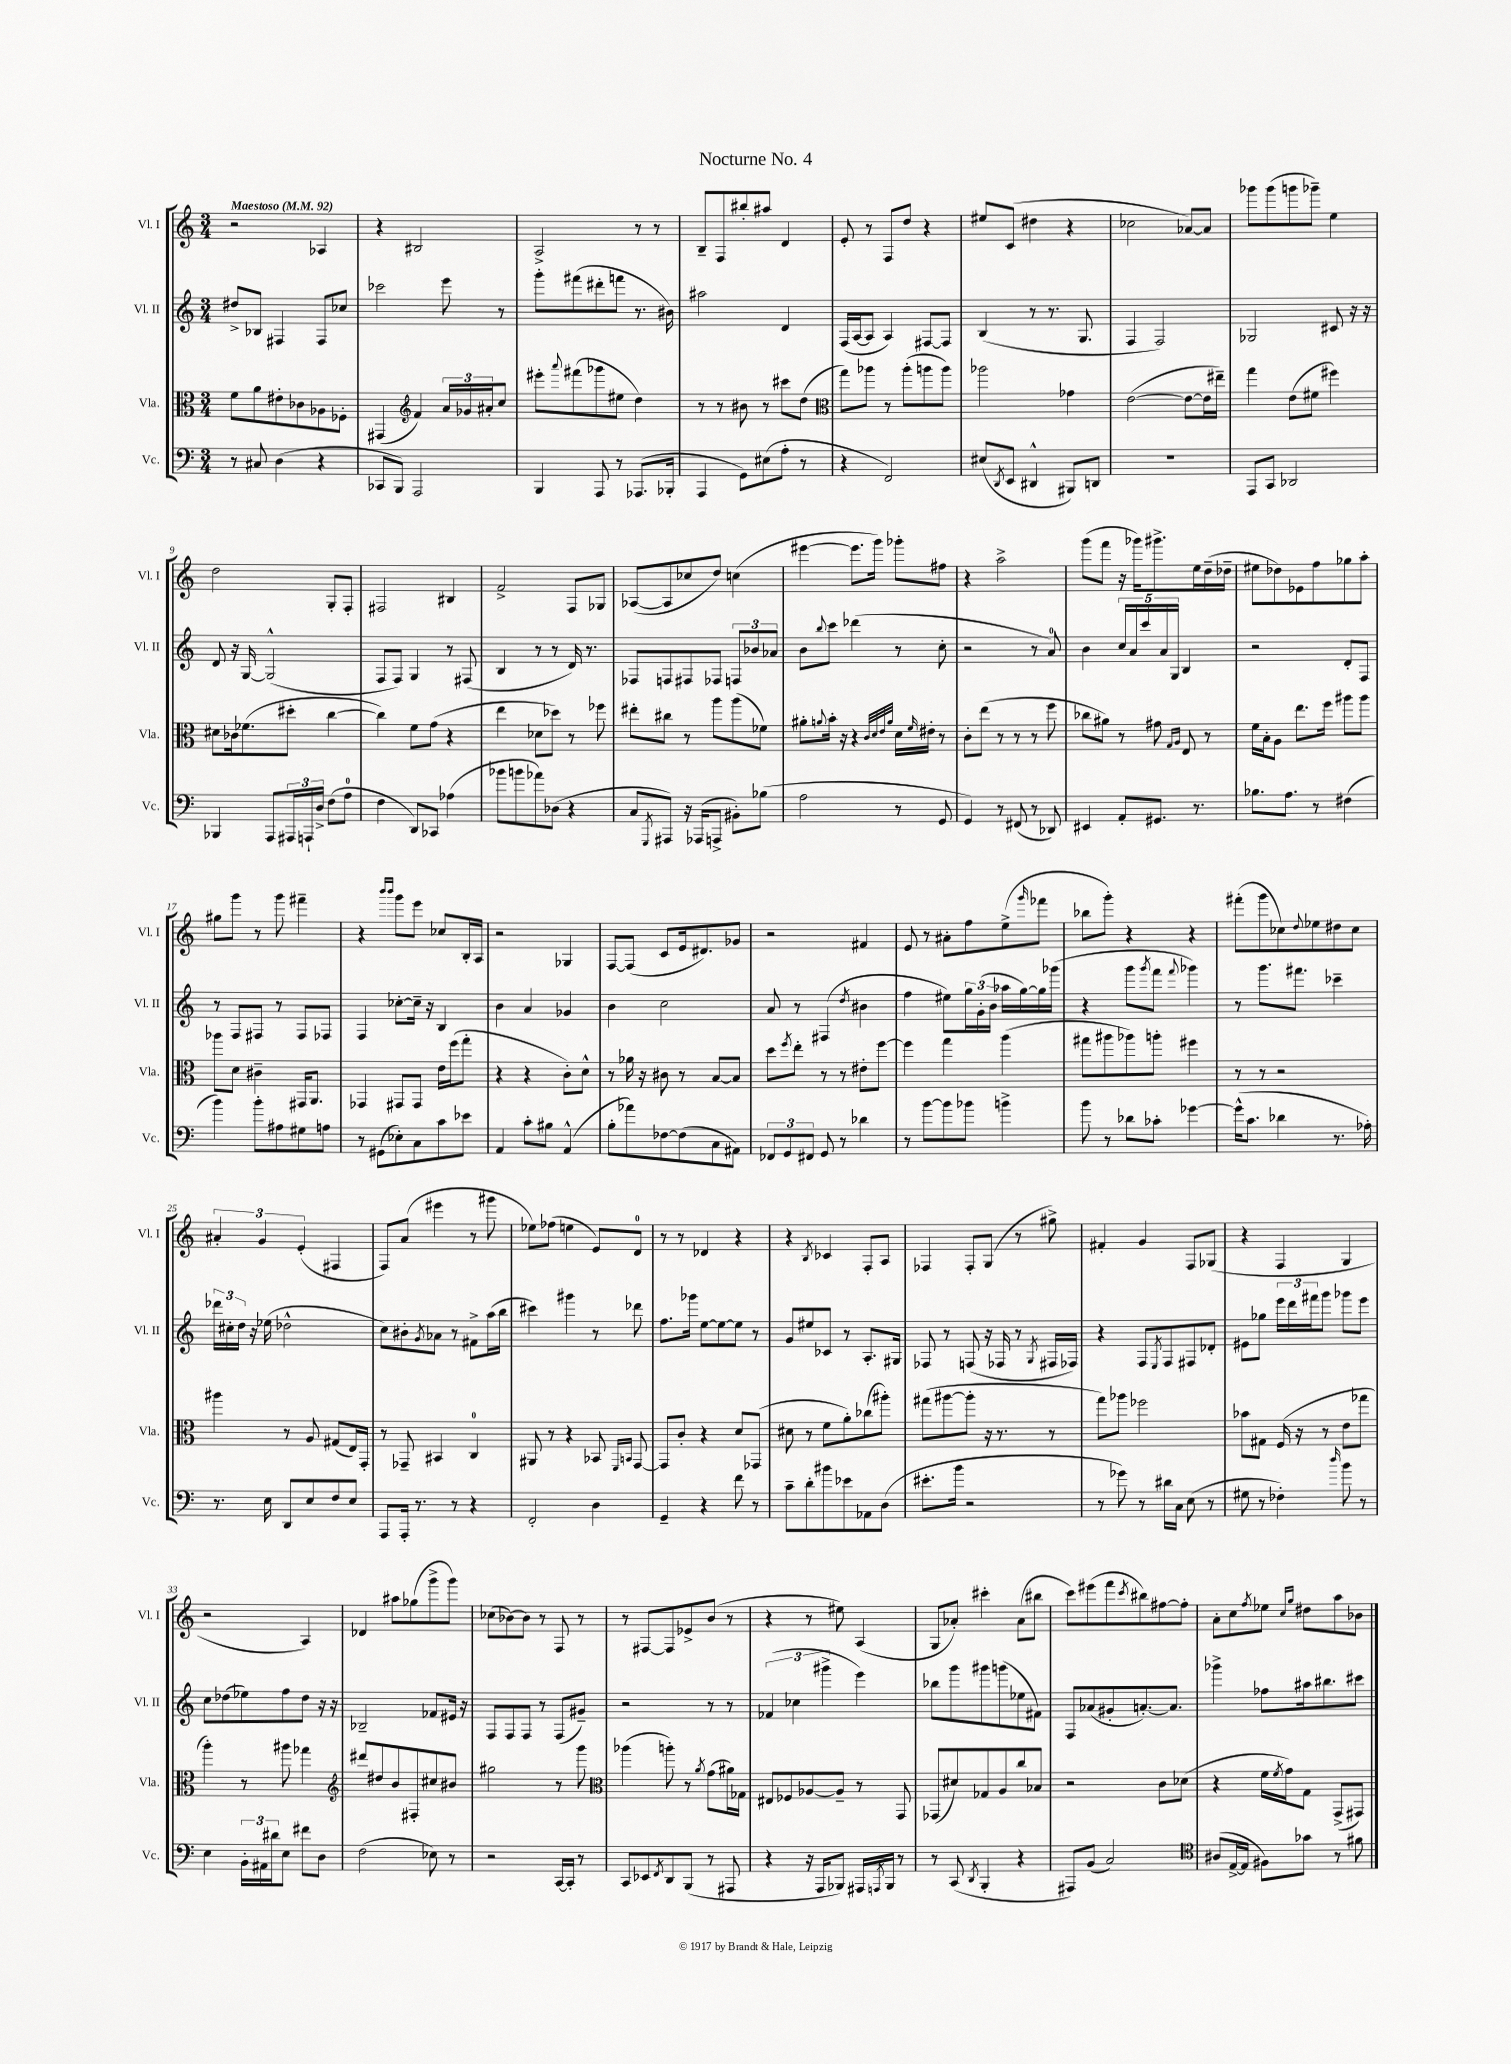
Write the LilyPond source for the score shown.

\header { title = "Nocturne No. 4" }
<<
\new StaffGroup <<
\new Staff = "s0" \with { instrumentName = "Vl. I" shortInstrumentName = "Vl. I" } {
    \clef treble \key c \major \numericTimeSignature \time 3/4 \tempo "Maestoso" 4 = 92
    r2 aes4 |
    r4 bis2 |
    a2-> r8 r8 |
    b8-- f8 bis''8-. ais''8 d'4 |
    e'8-. r8 f8 d''8 r4 |
    eis''8 c'8( dis''4 r4 |
    ces''2 aes'8~) aes'8 |
    ges'''8 ges'''8( g'''8 ges'''8--) e''4 |
    d''2 g8-. f8-. |
    fis2 bis4 |
    f'2-> f8 ges8 |
    aes8~( aes8 ces''8 d''8) c''4( |
    eis'''4~ eis'''8. g'''16) ges'''8-. fis''8 |
    r4 a''2-> |
    g'''8( f'''8 r16 ges'''16) gis'''8.-> e''16 d''16--( des''16-- |
    eis''8 des''8) ees'8 f''8 ges''8 a''8-. |
    gis''8 g'''8 r8 g'''8 fis'''4-- |
    r4 \grace { b'''16 b'''16 } g'''8 e'''8 ces''8 b16-. a16 |
    r2 ges4 |
    f8~ f8( c'8 e'16 dis'8.) ges'8 |
    r2 fis'4 |
    e'8 r8 ais'8-. f''8 e''8->( \grace { g'''16 } fes'''8 |
    bes''8 g'''8-.) r4 r4 |
    fis'''8-.( g'''8 ces''8) \appoggiatura { d''8 } ees''8 dis''8 ces''8 |
    \tuplet 3/2 { ais'4-. g'4 e'4-.( } fis4 |
    f8) a'8( eis'''4 r8 gis'''8 |
    ees''8) fes''8( e''4 e'8) d'8-0 |
    r8 r8 des'4 r4 |
    r4 \acciaccatura { b8 } ces'4 f8-. a8 |
    fes4 fes8-. g8( r8 gis''8->) |
    fis'4-. g'4 f8 ges8( |
    r4 f4 g4 |
    r2 a4) |
    des'4 ais''8 ges''8( g'''8-> g'''8) |
    ces''8( bes'8~) bes'8 r8 f8 r8 |
    r8 fis8~ fis8 ees'8-> b'8( r8 |
    r4 r8 eis''8) a4( |
    g8 aes'8-.) cis'''4-. aes'8( bis''8 |
    c'''8) eis'''8( f'''8 \acciaccatura { c'''8 } bis''8) fis''8~ fis''8-. |
    a'8-. c''8 \acciaccatura { f''8 } ees''8 \grace { c''16 g''16 } dis''8 a''8 bes'8 \bar "|." |
}
\new Staff = "s1" \with { instrumentName = "Vl. II" shortInstrumentName = "Vl. II" } {
    \clef treble \key c \major \numericTimeSignature \time 3/4
    dis''8-> bes8 fis4 fis8 ces''8 |
    ces'''2 e'''8 r8 |
    g'''8-. fis'''8( dis'''8-. f'''8 r8. bis'16) |
    ais''2 d'4 |
    f16( a16~ a8 a4) fis8~ fis8 |
    b4( r8 r8. g8. |
    f4 f2) |
    ges2 cis'8 r16 r16 |
    d'8 r16 g16~ g2-^( |
    f8 f8) g4 r8 fis8( |
    b4 r8 r8 d'16) r8. |
    fes8 f8 fis8 fes8 \tuplet 3/2 { f8 bes'8 aes'8 } |
    b'8 \appoggiatura { b''8 } c'''8 des'''4( r8 c''8-. |
    r2 r8 a'8-0) |
    b'4 \tuplet 5/4 { c''16 a'16 c'''16 a'16 g16 } b4 |
    r2 d'8-. f8 |
    r8 f8 fis8 r8 fis8 fes8 |
    f4 ces''8~-. ces''16-- r16 b4 |
    b'4 a'4 ges'4 |
    b'4 c''2 |
    a'8 r8 fis4( \acciaccatura { d''8 } bis'4 |
    f''4 eis''8) \tuplet 3/2 { g''16 g'16-.( b'16 } aes''16 g''16~) g''16 ges'''16( |
    r4 g'''8 \acciaccatura { g'''8 } f'''8 \appoggiatura { f'''8 } ges'''4) |
    r8 g'''8. fis'''8. ces'''4-- |
    \tuplet 3/2 { des'''16 cis''16-. d''16 } r16 ees''16( des''2-^ |
    c''8) bis'8-. \acciaccatura { g'8 } aes'8 r8 fis'8-> a''16( b''16 |
    cis'''4) gis'''4 r8 des'''8 |
    f''8. ges'''16 e''8~ e''8~ e''8 r8 |
    g'8 eis''8 ces'8 r8 a8.-. gis16 |
    fes8 r8 f8( r16 fes16 r8 \acciaccatura { g8 } fis16 fes16) |
    r4 f8 \acciaccatura { e8 } f8 fis8 des'8-. |
    eis'8 ges''8 \tuplet 3/2 { e'''16 d'''16 fis'''16 } g'''8 ges'''8 e'''8 |
    c''8 des''8( ees''8) f''8 des''8 r16 r16 |
    bes2-- fes'8 eis'16 r16 |
    f8 f8 f8 r8 f8( gis'8--) |
    r2 r8 r8 |
    \tuplet 3/2 { fes'4( ces''4 gis'''4-> } e'''4) |
    bes''8 g'''8 gis'''8 g'''8( ees''8 fis'8) |
    f8 aes'8( gis'8-. a'8.~-.) a'8. |
    ges'''4-> fes''8 ais''16 bis''8. cis'''8 \bar "|." |
}
\new Staff = "s2" \with { instrumentName = "Vla." shortInstrumentName = "Vla." } {
    \clef alto \key c \major \numericTimeSignature \time 3/4
    f'8 a'8 eis'8-. ces'8 aes8 fes8-. |
    gis,4( \clef treble f'4) \tuplet 3/2 { a'16 ges'16 ais'16-. } c''8 |
    eis'''8-. \appoggiatura { a'''8 } fis'''8( ges'''8 eis''8 d''4) |
    r8 r8 bis'8 r8 cis'''8 d''8( |
    \clef alto g''8) aes''8 r8 aes''8-.( a''8 a''8) |
    aes''2 ges'4 |
    e'2~( e'8~ e'16 eis''16--) |
    g''4 e'8( fis'8 fis''4) |
    dis'8 ces'16 fes'8.( dis''8-. c''4~ |
    c''4) f'8 g'8( r4 |
    e''4 des'8 des''8) r8 fes''8 |
    eis''8-. cis''8 r8 a''8 a''8( fes'8) |
    ais'8-. \appoggiatura { a'8 } b'16-. r16 r4 \grace { c'32 d'32 e'32 a'32 } d'16 \grace { f'16 } eis'16-. r8 |
    c'8-. e''8( r8 r8 r8 f''8 |
    ces''8 ais'8) r8 gis'8 \grace { g16 a16 } e8 r8 |
    f'16 b16-. a8 e''8. f''16 ais''8 ais''8 |
    aes''8 d'8 cis'4-- gis,16 a,8. |
    ges,4 gis,8 gis,8 e'16 f''16( g''8-. |
    r4 r4 c'8-.) d'8-^ |
    r8 aes'16 r16 cis'8 r8 b8~ b8 |
    d''8 \acciaccatura { f''8 } e''8-. r8 r8 eis'8-. f''8~ |
    f''4 g''4 a''4( |
    gis''8 ais''8 aes''8) a''8-. fis''4 |
    r8 r8 r2 |
    ais''4 r8 a8 gis8( e16) g,16-. |
    r8 ges,8-- bis,4 c4-0 |
    ais,8 r8 r4 bes,8 \grace { f,16 b,16 } g,8~ |
    g,8 c'8-. r4 d'8 ges,8( |
    dis'8 r8 f'8 a'8-.) ces''8( ais''8-.) |
    gis''8( ais''8~ ais''8-. r16 r8. r8 |
    g''8) aes''8 fes''2 |
    bes'8 gis8 f16( r16 r8 e'8 ges''8 |
    a''4-.) r8 ais''8 ges''4 |
    \clef treble dis'''8 dis''8 b'8 fis8-. cis''8 bis'8 |
    gis''2 r8 g'''8 |
    \clef alto aes''4( a''8-.) r8 \acciaccatura { a'8 } g'8( ais'16) ges16 |
    eis8 fes8 aes8~ aes8-- r8 g,8 |
    ges,8( dis'8) ges8 a8 c''8 bes8 |
    r2 c'8 des'8( |
    r4 f'16 \acciaccatura { f'8 } g'16) g8 g,8->( gis,8) \bar "|." |
}
\new Staff = "s3" \with { instrumentName = "Vc." shortInstrumentName = "Vc." } {
    \clef bass \key c \major \numericTimeSignature \time 3/4
    r8 cis8 d4( r4 |
    ces,8 b,,8) a,,2 |
    b,,4 a,,8 r8 aes,,8.( bes,,16-. |
    a,,4 g,8) eis8( a8-. r8 |
    r4 f,2) |
    eis8( \acciaccatura { d,8 } e,8 dis,4-^ bis,,8) d,8 |
    R2. |
    a,,8 c,8 des,2 |
    bes,,4 a,,8 \tuplet 3/2 { ais,,16 a,,16-! d16-> } f8( a8-0 |
    f4 d,8) ces,8 aes4( |
    bes'8 b'8 aes'8) des8( r4 |
    c8 \acciaccatura { g,,8 } ais,,8) r16 aes,,16( a,,8-> bis,8-.) bes8( |
    a2 r8 g,8 |
    g,4) r8 fis,8( r8 des,8) |
    eis,4 a,8-. gis,8. r8. |
    bes8. a8. r8 fis4( |
    b'4) b'8-. ais8 gis8 a8 |
    r8 gis,8( ees8-.) c8 c'8 ees'8 |
    a,4 c'8-. bis8 a,4-^( |
    b8-. aes'8) fes8~ fes8( c8 ais,8) |
    \tuplet 3/2 { fes,8 g,8 fis,8 } g,8 r8 des'4 |
    r8 b'8~ b'8 bes'8 b'4-> |
    b'8 r8 des'8 ces'8-. ges'4~ |
    ges'16-^( c'8. des'4 r8. aes16-.) |
    r8. e16 d,8 e8 f8 e8 |
    a,,8 a,,16-. r8. r8 r4 |
    f,2-. d4 |
    g,4-- r4 f'8 r8 |
    c'8-- d'8-. bis'8 ees'8 aes,8 d8( |
    eis'8.-. b'16 r2 |
    r8 ges'8) r8 dis'16 c16 e8( r8 |
    gis8 r8 fes4-.) \grace { d''16 } b'8 r8 |
    e4 \tuplet 3/2 { b,16-. ais,16 dis'16 } e8 fis'8 d8 |
    f2( ees8) r8 |
    r2 c,16~ c,16-. r8 |
    c,8 ees,8 \acciaccatura { f,8 } d,8 b,,8( r8 ais,,8 |
    r4 r16 a,,16 bes,,8) ais,,16 \acciaccatura { a,,8 } bes,,16 r8 |
    r8 c,8( \acciaccatura { d,8 } b,,4-. r4 |
    ais,,8) b,8( c2) |
    \clef tenor ais8( e16~-> e16 fis8) ges'8 r8 fis'8 \bar "|." |
}
>>
>>
